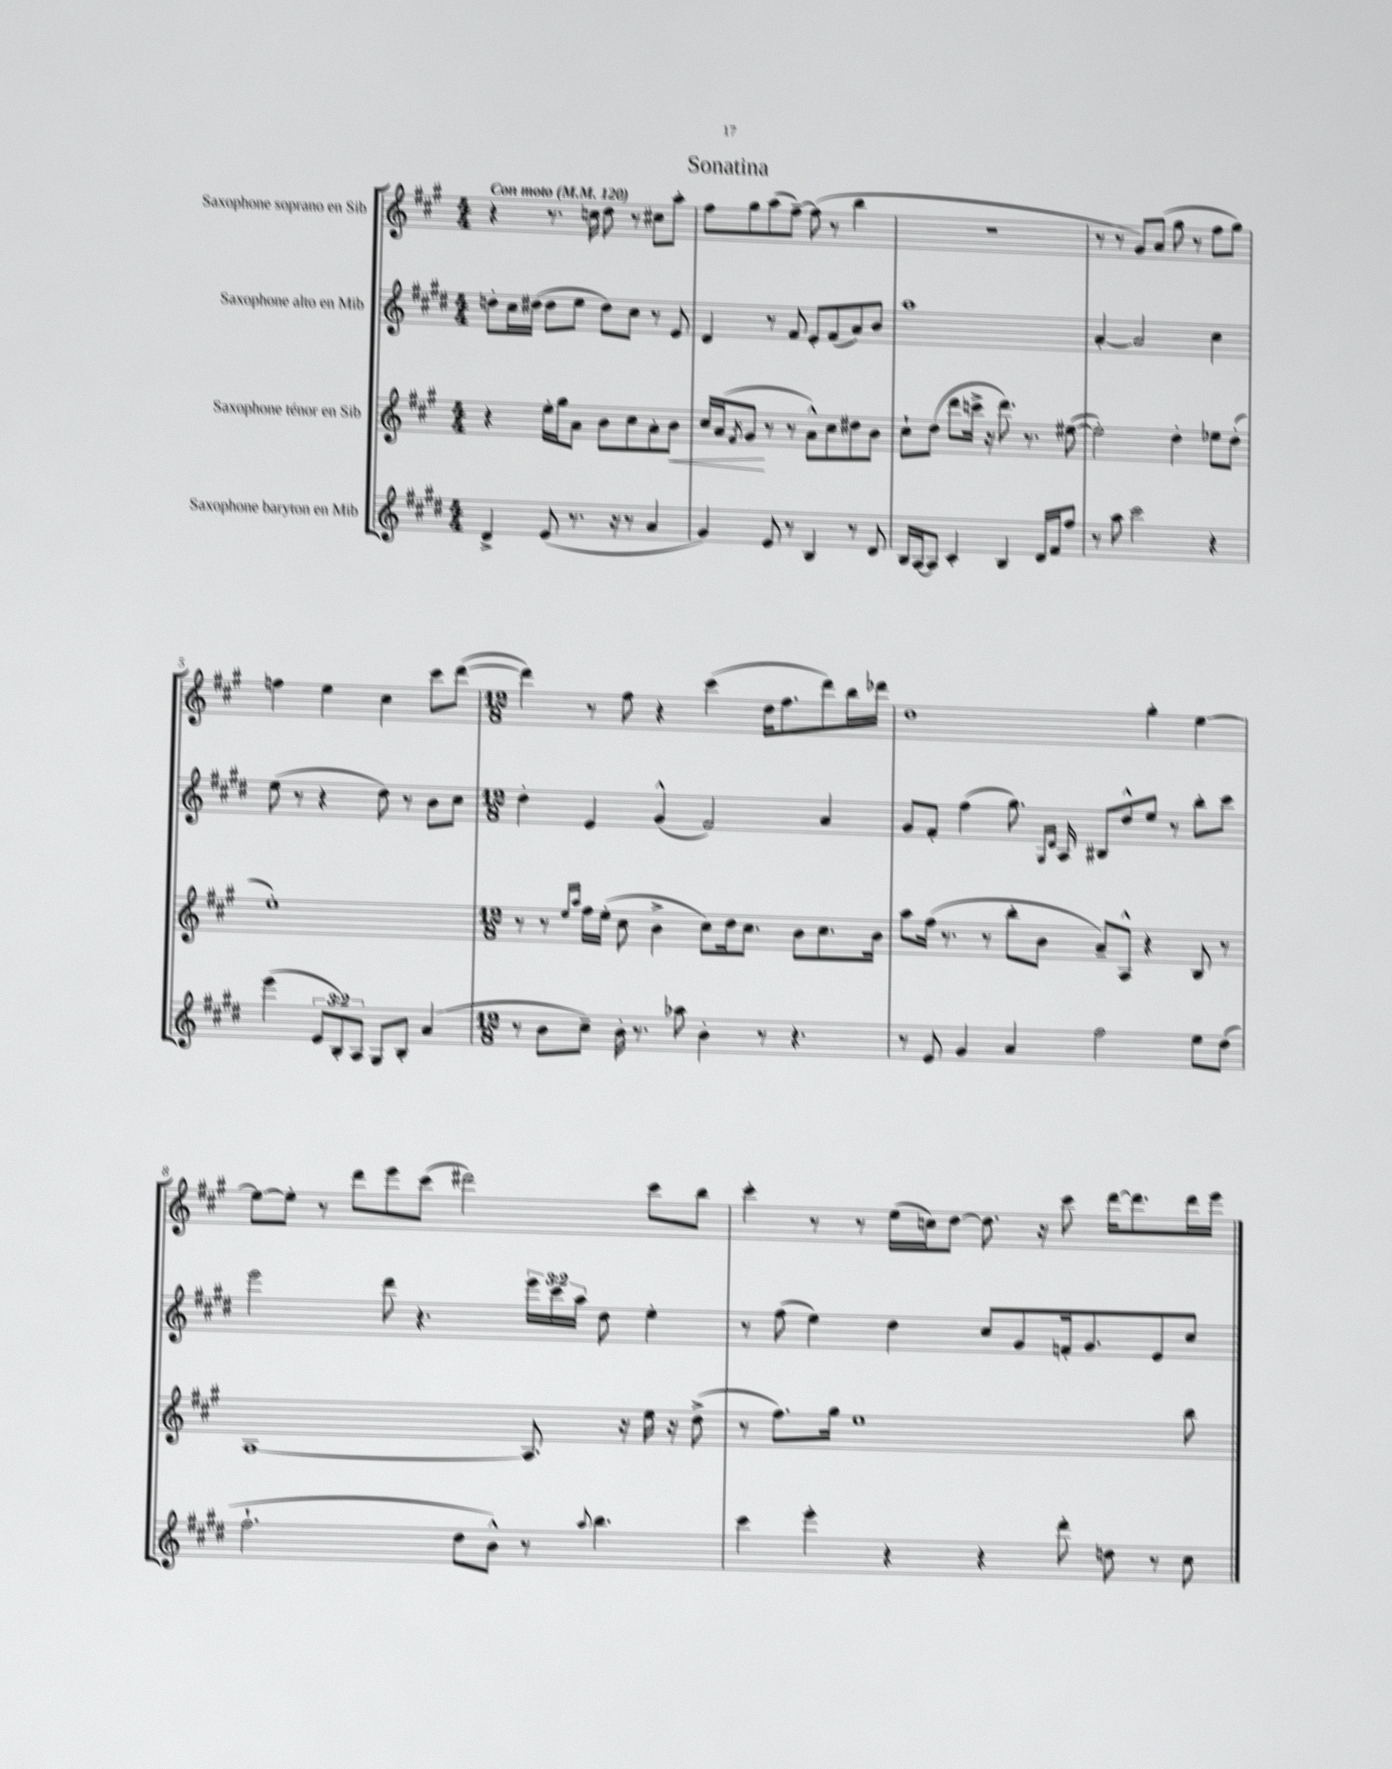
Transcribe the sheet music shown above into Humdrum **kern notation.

**kern	**kern	**kern	**kern
*staff4	*staff3	*staff2	*staff1
*clefG2	*clefG2	*clefG2	*clefG2
*k[f#c#g#d#]	*k[f#c#g#]	*k[f#c#g#d#]	*k[f#c#g#]
*M4/4	*M4/4	*M4/4	*M4/4
*MM120	*MM120	*MM120	*MM120
4d#^/	4r	8dd'\L	4r
.	.	16cc#\L	.
.	.	(16dd#\JJ	.
(8e/	16ee'\LL	8dd#\L	8.r
.	16gg#\J	.	.
8.r	8a\J	8ee\J	.
.	.	.	16cc\
.	8b\L	8dd#\L)	8dd\
16r	.	.	.
8r	8cc#\	8cc#\J	8r
4a/	8a'\	8r	8cc#\L
.	8b\J	8e/	8aa'\J
=	=	=	=
4g#/)	16cc#/LL	4d#/	8ff#\L
.	(16a/J	.	.
.	8qf#/	.	.
.	8g#/J	.	8gg#\
8e/	8r	8r	(8aa\
8r	8r	8f#/	[8ff#~\J)
4B/	8a^^\L)	8e'/L	(8ff#\]
.	8cc#\	(8f#/	8r
8r	8dd#\	8a/)	4bb\
8d#/	8b\J	8b/J	.
=	=	=	=
16B/LL	8cc#`\L	1aa	1r
[16A/J	.	.	.
8A/]J	(8dd\J	.	.
4c#'/	8ddd\L	.	.
.	16ccc^\Jk	.	.
.	16r	.	.
4B/	8.ddd\)	.	.
.	8.r	.	.
16d#/LL	.	.	.
16f#/J	.	.	.
8ff#/J	([8ee#\	.	.
=	=	=	=
8r	2ee#'\])	[4a'/	8r
8aa\	.	.	8r
2ccc#\	.	2a/]	8g#/L)
.	.	.	(8a/J
.	4dd'\	.	8gg#\
.	.	.	8r
4r	8ee-\L	4cc#\	8ff#\L
.	(8dd'\J	.	8gg#\J)
=	=	=	=
(4eee\	1ee')	(8ee\	4ff\
.	.	8r	.
12e/L	.	4r	4ee\
12B'/)	.	.	.
12A/J	.	.	.
8G#/L	.	8dd#\)	4cc#\
8B'/J	.	8r	.
(4a/	.	8b\L	8ccc#\L
.	.	8cc#\J	([8ddd\J
=	=	=	=
*M12/8	*M12/8	*M12/8	*M12/8
8r	8r	4dd#'\	4ddd\])
8b\L	8r	.	.
.	16qqee/LL	.	.
.	16qqaa/JJ	.	.
8cc#~\J)	16ff#\LL	4e/	8r
.	(16ee'\JJ	.	.
16b'\	8cc#\	.	8ff#\
8.r	.	.	.
.	4b^\	(4g#^^/	4r
8aa-\	.	.	.
4b'\	8cc#\L)	2f#/)	(4ccc#\
.	16dd\k	.	.
.	8.cc#\J	.	.
8r	.	.	16dd\LK
.	.	.	8.ff#\
4.r	8b\L	.	.
.	8.cc#\	4a/	8ddd\)
.	.	.	16bb\L
.	16b\Jk	.	16ddd-\JJ
=	=	=	=
8r	8aa\L	8g#/L	1dd
8e/	(16ff#\Jk	8f#'/J	.
.	8.r	.	.
4g#/	.	(4ff#\	.
.	8r	.	.
4a/	8bb'\L	8.gg#\)	.
.	8b\J	.	.
.	.	16qqG#/LL	.
.	.	16qqd#/JJ	.
.	.	16A/	.
2ff#\	8a~/L)	8B#/L	.
.	8A^^/J	8dd#^^/	.
.	4r	8ee/J	4gg#'\
.	.	8r	.
8ee\L	8B/	8bb'\L	[4ee\
(8dd#\J	8r	8ccc#\J	.
=	=	=	=
2.ff#`\	[1A	2eee\	8ee\_L
.	.	.	8ee'\]J
.	.	.	8r
.	.	.	8ddd\L
.	.	8ddd#\	8eee\
.	.	4.r	(8ccc#\J
8dd#\L	.	.	2ddd#\)
8b^^\J)	.	.	.
8r	8.A/]	24eee\LL	.
.	.	24ccc#\	.
.	.	24aa\JJ	.
8qqaa/	.	.	.
4.bb\	.	8dd#\	.
.	16r	.	.
.	16ee\	4ee'\	8ccc#\L
.	16r	.	.
.	(8dd^\	.	8bb\J
=	=	=	=
4ccc#\	8r	8r	4ccc#'\
.	8.ff#\L)	(8ff#\	.
4eee'\	.	4ee\)	8r
.	16gg#\Jk	.	.
.	1ee	.	8r
4r	.	4dd#\	(16ee\LL
.	.	.	16cc\J)
.	.	.	[8dd\J
4r	.	8cc#/L	8.dd\]
.	.	8g#/	.
.	.	.	16r
8ddd#'\	.	16f'/k	8ccc#\
.	.	8.g#/	.
8dd\	.	.	[16ddd\LK
.	.	.	8.ddd\]
8r	.	8e/	.
8cc#\	8bb\	8cc#/J	16ddd\L
.	.	.	16eee\JJ
==	==	==	==
*-	*-	*-	*-
